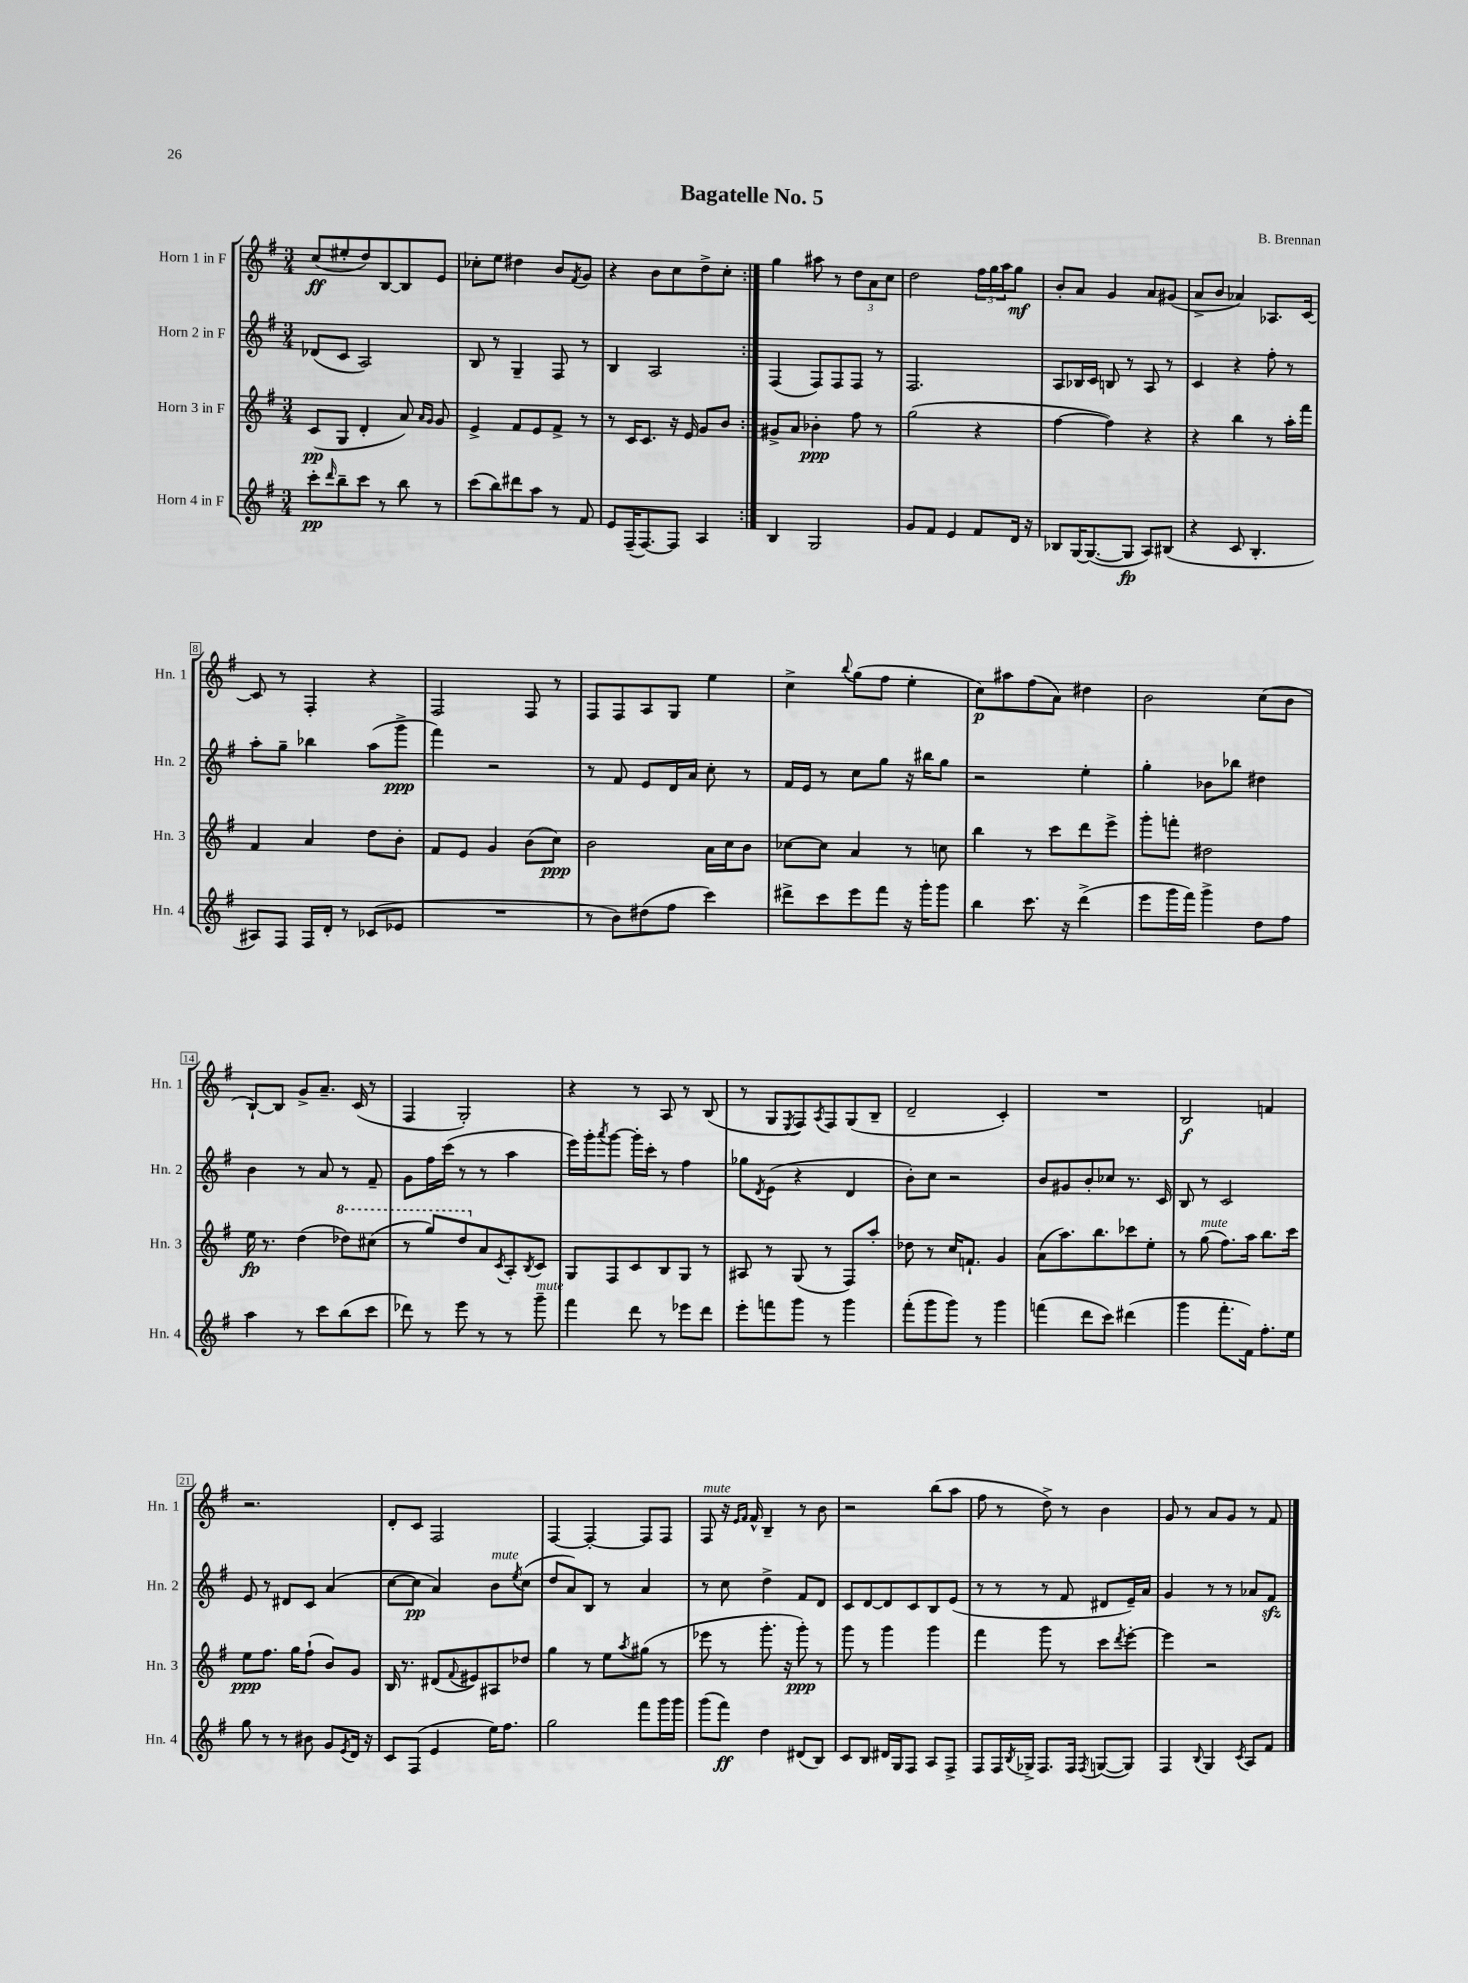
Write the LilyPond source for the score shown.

\header { title = "Bagatelle No. 5" composer = "B. Brennan" }
<<
\new StaffGroup <<
\new Staff = "s0" \with { instrumentName = "Horn 1 in F" shortInstrumentName = "Hn. 1" } {
    \clef treble \key g \major \numericTimeSignature \time 3/4
    \repeat volta 2 { c''8\ff( eis''8-. d''8) b8~ b8 e'8 |
    ces''8-. e''8 dis''4 b'8 \acciaccatura { fis'8 } g'8 |
    r4 b'8 c''8 d''8-> c''8-. | }
    g''4 ais''8 r8 \tuplet 3/2 { d''8 a'8 c''8 } |
    d''2 \tuplet 3/2 { fis''16 g''16 a''16 } g''8\mf |
    b'8-. a'8 g'4 a'8 gis'8( |
    a'8-> b'8 aes'4) aes8. c'16~ |
    c'8 r8 fis4-. r4 |
    fis2 fis8 r8 |
    fis8 fis8 a8 g8 e''4 |
    c''4-> \appoggiatura { b''8 } g''8( fis''8 e''4-. |
    c''8\p) ais''8 fis''8( a'8) dis''4 |
    b'2 c''8( b'8 |
    b8~-!) b8 g'8-> a'8.-- c'16( r8 |
    fis4 g2-.) |
    r4 r8 a8 r8 b8( |
    r8 g8 \acciaccatura { e8 } fis8) \acciaccatura { a8 } fis8 g8( b8-- |
    d'2-- c'4-.) |
    R2. |
    b2\f f'4 |
    r2. |
    d'8-. c'8 fis2 |
    fis4~ fis4~-. fis8 fis8 |
    fis8^\markup { \italic "mute" } r16 \grace { e'16 fis'16 } fis'16-^ b4-- r8 b'8 |
    r2 b''8( a''8 |
    fis''8 r8 d''8->) r8 b'4 |
    g'8 r8 a'8 g'8 r8 fis'8 \bar "|." |
}
\new Staff = "s1" \with { instrumentName = "Horn 2 in F" shortInstrumentName = "Hn. 2" } {
    \clef treble \key g \major \numericTimeSignature \time 3/4
    \repeat volta 2 { des'8( c'8 a2) |
    b8 r8 g4-- fis8 r8 |
    b4 a2 | }
    fis4( fis8) fis8 fis8 r8 |
    fis2. |
    a8 bes16 c'16 b8 r8 a8 r8 |
    c'4 r4 fis''8-. r8 |
    a''8-. g''8-- bes''4 a''8( g'''8->\ppp |
    fis'''4) r2 |
    r8 fis'8 e'8 d'16 a'16 c''8-. r8 |
    fis'16 e'16 r8 c''8 g''8 r16 bis''16 g''8 |
    r2 e''4-. |
    g''4-. bes'8 bes''8 dis''4 |
    b'4 r8 a'8 r8 fis'8-- |
    g'8 fis''16 c'''16( r8 r8 a''4 |
    e'''16) g'''16-. \acciaccatura { a'''8 } g'''8~ g'''16-. c'''16-. r8 fis''4 |
    ges''8 \acciaccatura { d'8 } e'8( r4 d'4 |
    b'8-.) c''8 r2 |
    b'8 gis'8 b'8-. ces''8 r8. c'16 |
    b8 r8 c'2 |
    e'8 r8 dis'8 c'8 a'4( |
    c''8~ c''8\pp a'4) b'8^\markup { \italic "mute" } \acciaccatura { e''8 } c''8( |
    d''8 a'8) b8 r8 a'4 |
    r8 c''8 d''4-> fis'8 d'8 |
    c'8 d'8~ d'8 c'8 b8 e'8( |
    r8 r8 r8 fis'8 dis'8 e'16--) a'16 |
    g'4 r8 r8 aes'8 fis'8\sfz \bar "|." |
}
\new Staff = "s2" \with { instrumentName = "Horn 3 in F" shortInstrumentName = "Hn. 3" } {
    \clef treble \key g \major \numericTimeSignature \time 3/4
    \repeat volta 2 { c'8\pp( g8 d'4-. a'8) \grace { a'16 g'16 } g'8 |
    e'4-> fis'8 e'8 fis'8-> r8 |
    r8 c'16 c'8. r16 e'16 g'8 b'8 | }
    gis'8-> a'8 bes'4-.\ppp fis''8 r8 |
    g''2( r4 |
    fis''4~ fis''4) r4 |
    r4 b''4 r8 a''16-. fis'''16 |
    fis'4 a'4 d''8 b'8-. |
    fis'8 e'8 g'4 b'8( c''8\ppp) |
    b'2 a'16 c''16 b'8 |
    ces''8~ ces''8 a'4 r8 c''8 |
    b''4 r8 c'''8 d'''8 e'''8-> |
    g'''8-. f'''8-. dis''2 |
    e''16\fp r8. d''4( \ottava #1 des'''8) cis'''8( |
    r8 g'''8) d'''8 \ottava #0 a'8 \acciaccatura { c'8 } a8-. \acciaccatura { b8 } c'8 |
    g8 fis8 c'8 b8 g8 r8 |
    ais8 r8 g8( r8 fis8) a''8-. |
    des''8 r8 c''16 f'8.-! g'4 |
    a'8( a''8.) b''8. ces'''8 e''8-. |
    r8 g''8^\markup { \italic "mute" }( fis''8.) a''16 b''8. c'''16 |
    e''8\ppp fis''8. g''16 fis''8-!( b'8) g'8 |
    b16 r8. dis'8( \appoggiatura { fis'8 } eis'8) ais8 des''8 |
    g''4 r8 e''8 \acciaccatura { a''8 } gis''8( r8 |
    ees'''8 r8 g'''8.-. r16 g'''8-.\ppp) r8 |
    g'''8 r8 g'''4 g'''4 |
    fis'''4 g'''8 r8 c'''8 \acciaccatura { d'''8 } e'''8~-. |
    e'''4 r2 \bar "|." |
}
\new Staff = "s3" \with { instrumentName = "Horn 4 in F" shortInstrumentName = "Hn. 4" } {
    \clef treble \key g \major \numericTimeSignature \time 3/4
    \repeat volta 2 { c'''8-.\pp \grace { d'''16 } b''8-- c'''8 r8 b''8 r8 |
    c'''8( b''8) dis'''8 a''8 r8 fis'8 |
    e'8 fis16--( fis8.~) fis8 a4 | }
    b4 g2 |
    g'8 fis'8 e'4 fis'8 d'16 r16 |
    bes8 g16~ g8.~( g8\fp a8) bis8( |
    r4 c'8 b4.-. |
    ais8) fis8 fis16 d'16-. r8 ces'8( ees'8 |
    R2. |
    r8 b'8) dis''8( fis''8 c'''4) |
    dis'''8-> c'''8 e'''8 fis'''8 r16 g'''16-. g'''8 |
    b''4 c'''8. r16 d'''4->( |
    e'''8 g'''16 fis'''16) g'''4-> d''8 fis''8 |
    a''4 r8 c'''8 b''8( c'''8 |
    des'''8) r8 e'''8 r8 r8 g'''8--^\markup { \italic "mute" } |
    fis'''4 d'''8 r8 ees'''8 d'''8 |
    e'''8-. f'''8 g'''8 r8 g'''4 |
    fis'''8-.( g'''8 g'''8) r8 g'''4 |
    f'''4( d'''8 c'''8) dis'''4( |
    g'''4 fis'''8.-. fis'16) fis''8.-. e''16 |
    g''8 r8 r8 bis'8 g'8 \acciaccatura { e'8 } d'16 r16 |
    c'8 fis8( e'4 e''16) fis''8. |
    g''2 fis'''8 g'''16 g'''16 |
    g'''8( fis'''8\ff) d''4 dis'8( b8) |
    c'8 b8 dis'16 g16 fis8 a8 fis8-> |
    fis8 fis16 \acciaccatura { b8 } ges16-> fis8. fis16 \acciaccatura { fis8 } g8~( g8) |
    fis4 \appoggiatura { b8 } g4 \acciaccatura { c'8 } a8 fis'8 \bar "|." |
}
>>
>>
\layout { \context { \Score \override BarNumber.stencil = #(make-stencil-boxer 0.1 0.3 ly:text-interface::print) } }
